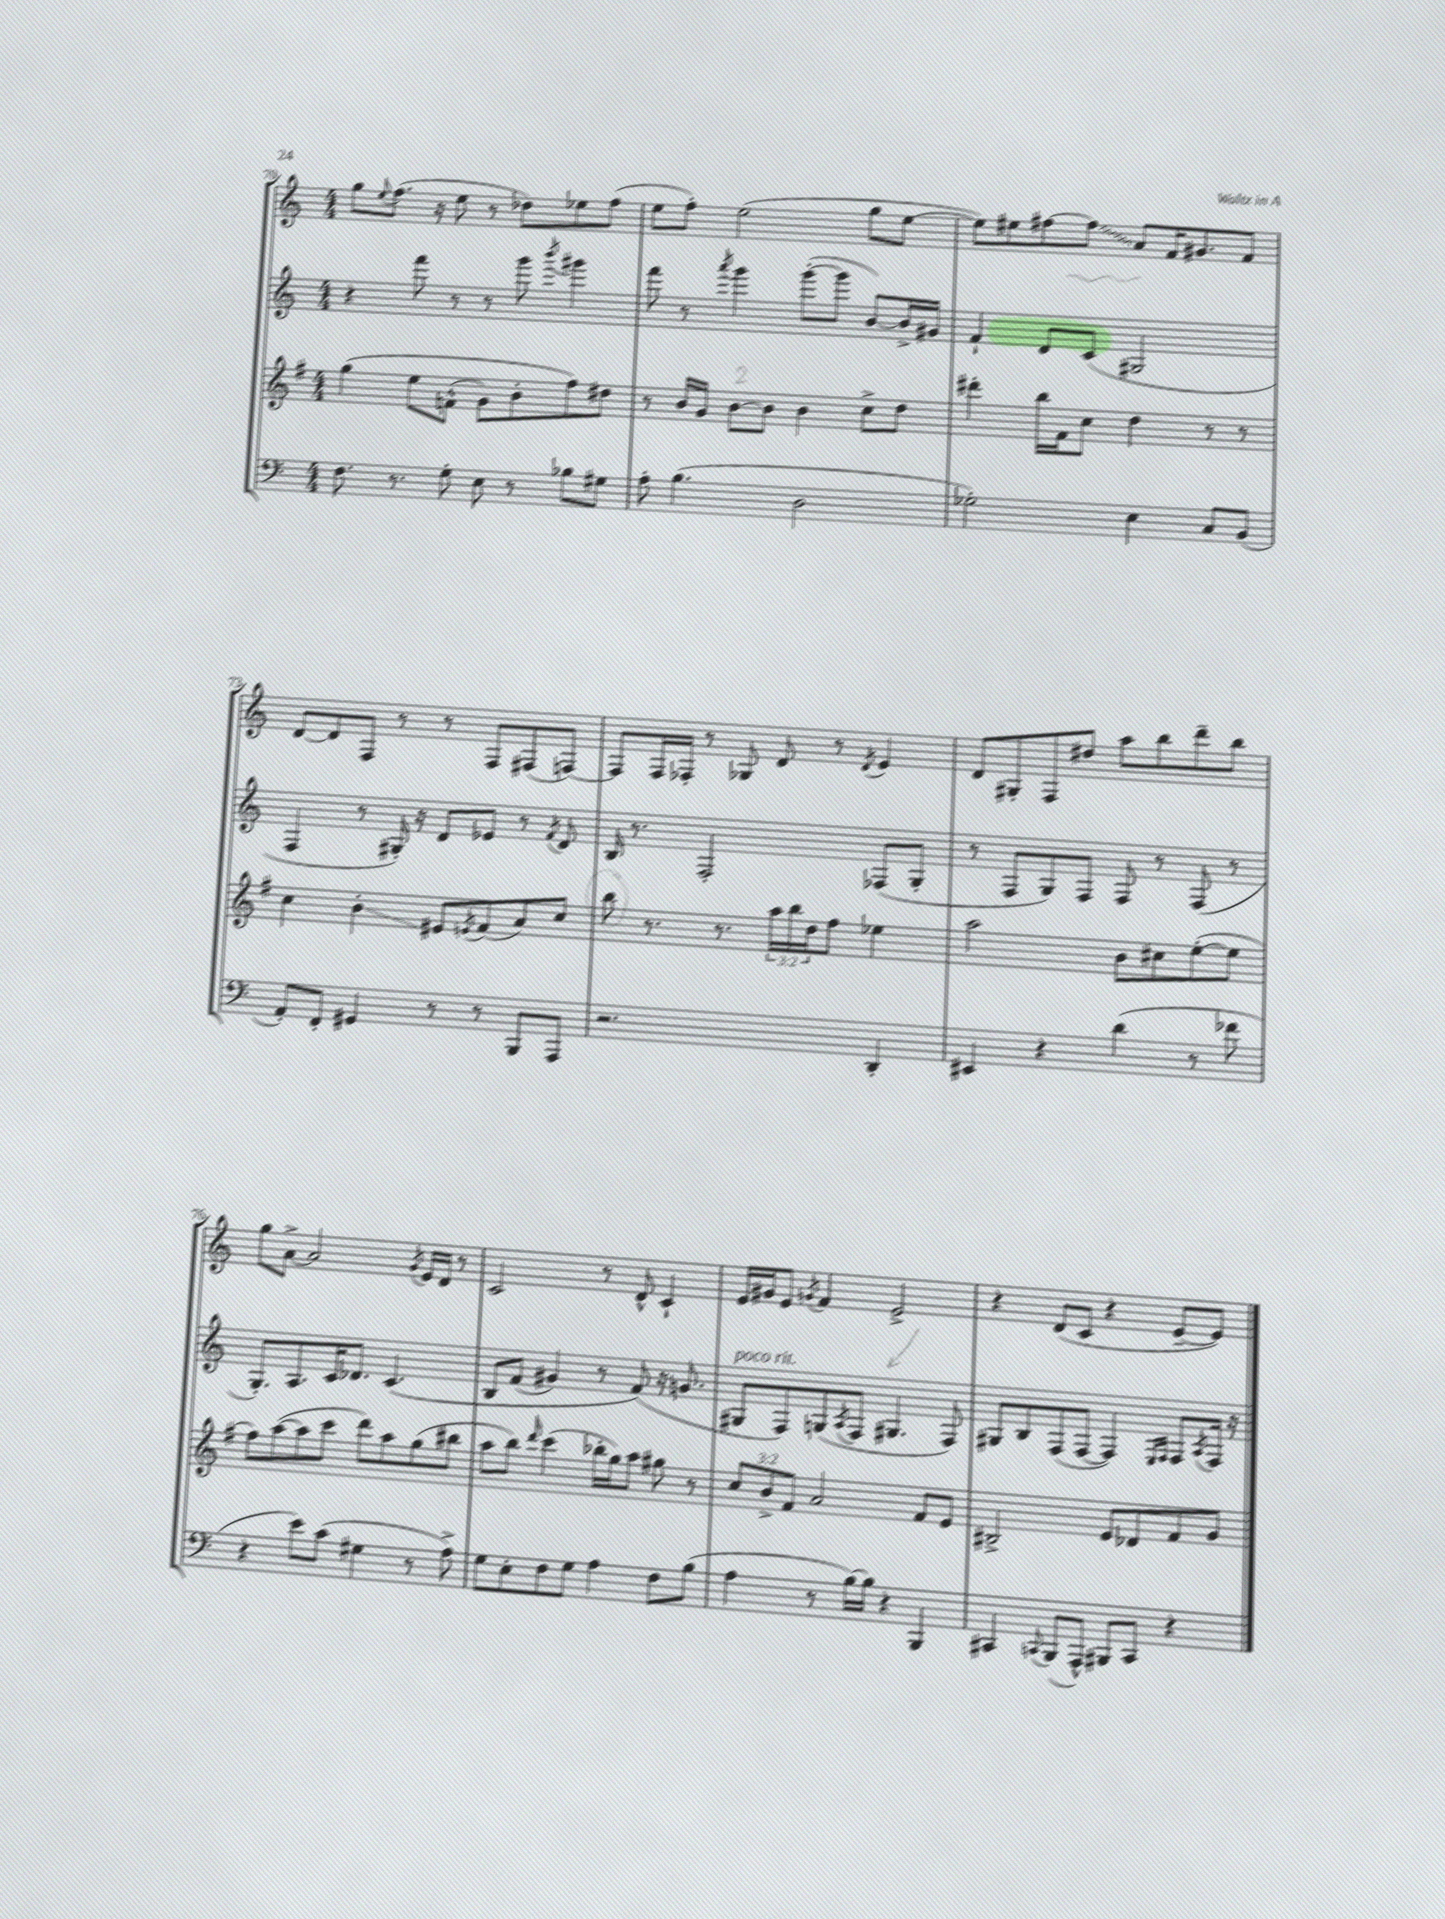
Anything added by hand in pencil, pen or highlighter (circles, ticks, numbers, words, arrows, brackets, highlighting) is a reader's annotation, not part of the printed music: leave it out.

**kern	**kern	**kern	**kern
*staff4	*staff3	*staff2	*staff1
*clefF4	*clefG2	*clefG2	*clefG2
*k[]	*k[f#]	*k[]	*k[]
*M4/4	*M4/4	*M4/4	*M4/4
8.F\	&(4gg\	4r	8gg\L
.	.	.	8qqee/
.	.	.	(8.ff\J
8.r	.	.	.
.	8ee\L	8fff\	.
.	.	.	16r
8G'\	(8f^^\J	8r	8ee\
8E\	8g\L)	8r	8r
8r	8b'\	8ggg\	8dd-\L)
.	.	8qbbb/	.
8B-\L	8ff#\&)	4ggg#\	8ee-\
8G#\J	8dd#\J	.	(8ff\J
=	=	=	=
8A'\	8r	8fff\	8ee\L
(4.B\	16b/LL	8r	8ff'\J)
.	16g/JJ	.	.
.	.	8qaaa/	.
.	[8b\L	4ggg\	(2ee\
.	8b\]J	.	.
2D\	4b\	([8ggg'\L	.
.	.	8ggg\]J	.
.	8cc^\L	[8b/L)	8gg\L
.	8dd\J	16b^/]L	[8ee\J
.	.	16g#/JJ	.
=	=	=	=
2G-'\)	4ddd#'\	4f`/	8ee\]L)
.	.	.	8ee#\
.	16bb\LL	8d/L	[8ff#\
.	16f#\J	.	.
.	8cc\J	(8c/J	8ff#\]J
4E\	4dd\	2G#/	8a/L
.	.	.	16f/K
.	.	.	8.g#/
8C/L	8r	.	.
(8BB/J	8r	.	8f/J
=	=	=	=
8AA'/L)	4cc\	4F/	[8d/L
8FF'/J	.	.	8d/]
4GG#/	4b'\	8r	8F/J
.	.	16G#'/)	8r
.	.	16r	.
8r	8e#/L	8d/L	8r
.	8qe/	.	.
8r	(8f#/	8e-/J	8F/L
8BBB/L	8a/)	8r	(8F#/
.	.	8qf/	.
8AAA/J	8cc/J	8d/	[8F/J)
=	=	=	=
2.r	8bb\	16B/	8F/]L
.	.	8.r	.
.	8.r	.	16F/L
.	.	.	16F-'/JJ
.	.	2F'/	8r
.	8.r	.	.
.	.	.	8G-/
.	24aa\LL	.	8d/
.	24bb\	.	.
.	24dd\J	.	.
.	8ff#\J	.	8r
.	.	.	8qd/
4DD'/	4ee-\	(8F-/L	4e/
.	.	8G'/J	.
=	=	=	=
4EE#/	2aa\	8r	8d/L
.	.	8F/L	8G#'/
4r	.	8G/)	8F/
.	.	8F/J	8dd#/J
(4d\	8b\L	8F/	8aa\L
.	8cc#\	8r	8bb\
8r	([8ee'\	(8F/	8ddd~\
8f-\	8ee\]J	8r	8bb\J
=	=	=	=
4r	8ff#\L)	8.G'/L)	8gg\L
.	([8aa\	.	[8a^\J
.	.	8.A/	.
8e\L)	8aa\]	.	2a/]
(8c\J	8ccc\J	16c/K	.
.	.	8.d-/J	.
4G#\	8ddd\L)	.	.
.	8aa\	&(4.c/	.
.	.	.	8qg/
8r	(8gg\	.	16e/LL
.	.	.	16d/JJ
8A^\)	8bb#\J	.	8r
=	=	=	=
8G\L	8aa\L	8B/L	2c/
8E'\	8bb\J)	(8f/J	.
.	16qqddd/	.	.
8F\	(4ccc\	4g#/)	.
8G\J	.	.	.
4A\	16bb-'\LL	8r	8r
.	16gg\J)	.	.
.	8aa\J	(8f/&)	8d^^/
8F\L	8gg#\	16r	4c`/
.	.	8.g/	.
(8B\J	8r	.	.
=	=	=	=
4A\	12cc/L	8G#/L	16e/LL
.	.	.	16g#/J
.	12b^/	.	.
.	.	8F/)	8e/J
.	12f#/J	.	.
.	.	.	8qg/
8r	2a/	(8G/	4f/
.	.	8qA/	.
[16B\LL)	.	8F/J	.
16B\]JJ	.	.	.
4r	.	4.G#/	2e^/
4BBB/	8f#/L	.	.
.	8e/J	8F/)	.
=	=	=	=
4CC#/	2B#^/	8G#/L	4r
.	.	8B/	.
8qqCC/	.	.	.
(8BBB/L	.	(8F/	(8d/L
8AAA^^/J)	.	[8F/J	8c/J
8BBB#/L	8e/L	4F/])	4r
8CC/J	8d-/	.	.
.	.	16qqE/LL	.
.	.	16qqF/JJ	.
4r	8f#/	8F/L	[8e~/L
.	.	8qA/	.
.	8g/J	16F/Jk	8e/]J)
.	.	16r	.
==	==	==	==
*-	*-	*-	*-
